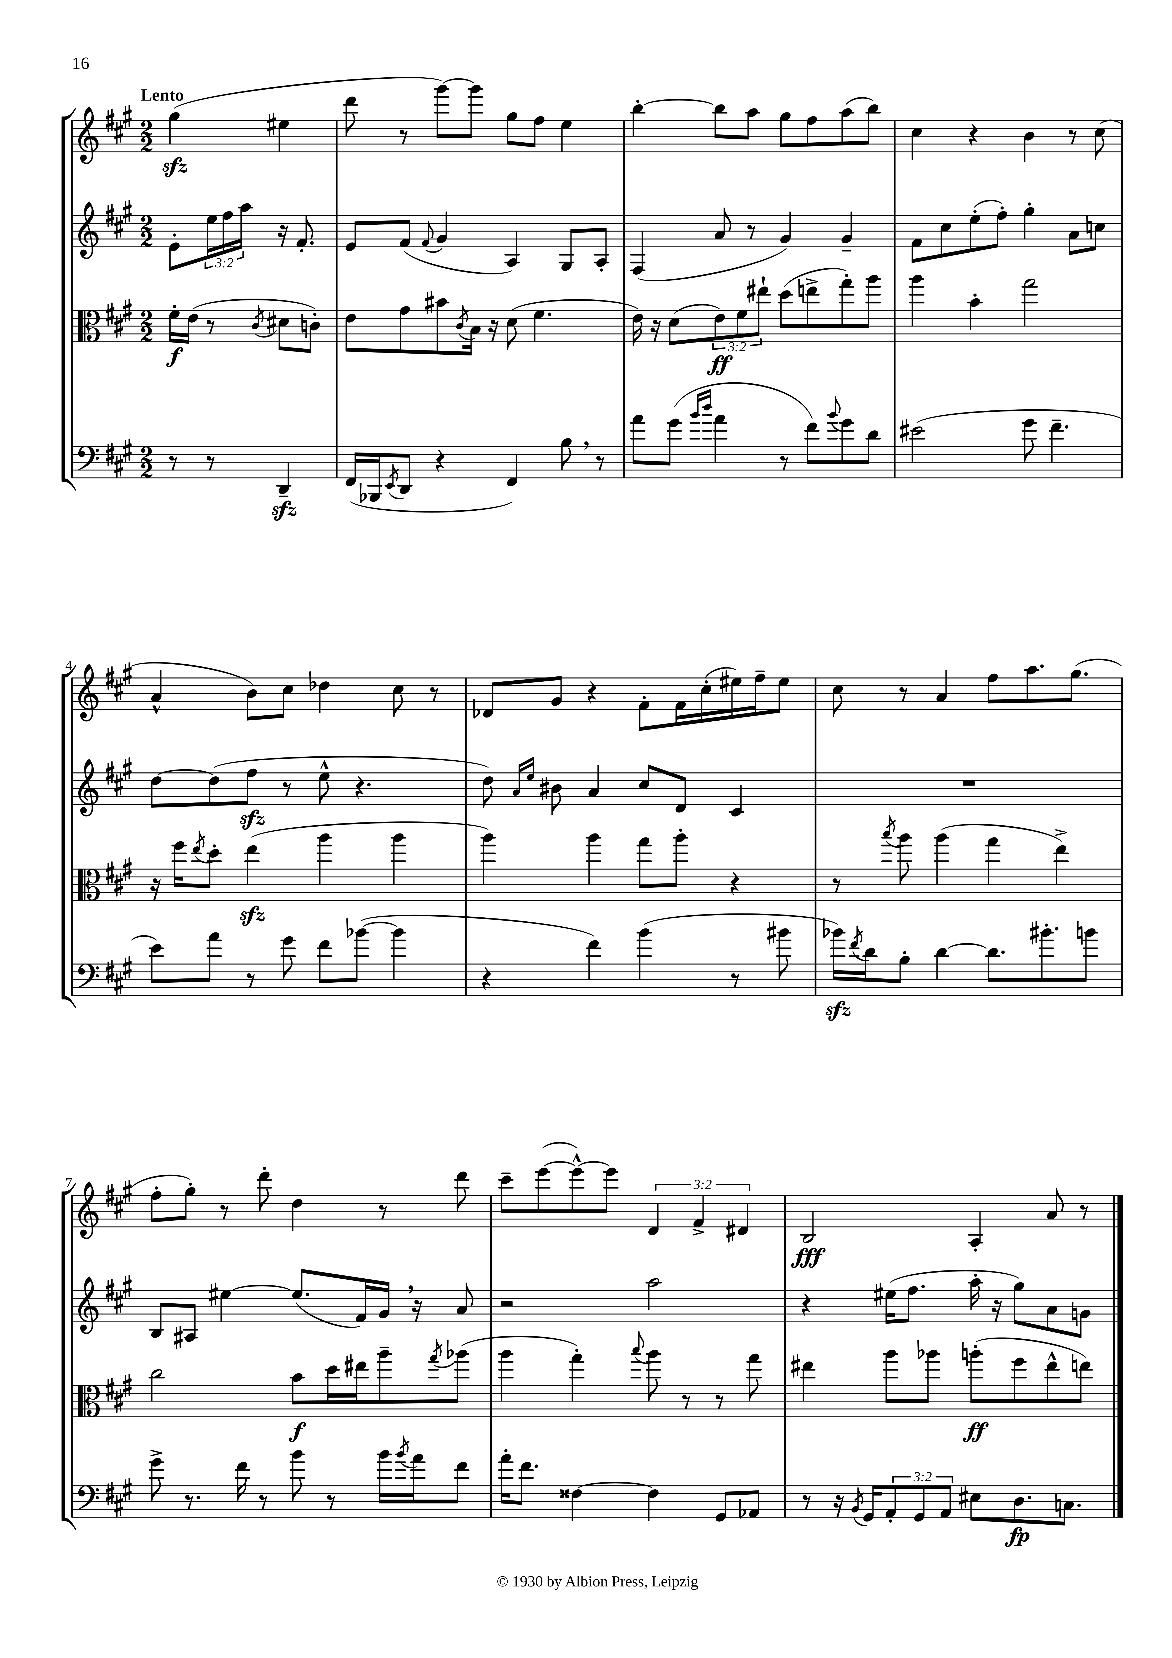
<<
\new StaffGroup <<
\new Staff = "s0" {
    \clef treble \key a \major \numericTimeSignature \time 2/2 \override Staff.TupletNumber.text = #tuplet-number::calc-fraction-text \partial 2 \tempo "Lento"
    gis''4\sfz( eis''4 |
    d'''8 r8 gis'''8~) gis'''8 gis''8 fis''8 e''4 |
    b''4~-. b''8 a''8 gis''8 fis''8 a''8( b''8) |
    cis''4 r4 b'4 r8 cis''8( |
    a'4-^ b'8) cis''8 des''4 cis''8 r8 |
    des'8 gis'8 r4 fis'8-. fis'16 cis''16-.( eis''16) fis''16-- eis''8 |
    cis''8 r8 a'4 fis''8 a''8. gis''8.( |
    fis''8-. gis''8-.) r8 d'''8-. d''4 r8 d'''8 |
    cis'''8-- e'''8~( e'''8~-^) e'''8 \tuplet 3/2 { d'4 fis'4-> dis'4 } |
    b2\fff a4-. a'8 r8 \bar "|." |
}
\new Staff = "s1" {
    \clef treble \key a \major \numericTimeSignature \time 2/2 \override Staff.TupletNumber.text = #tuplet-number::calc-fraction-text \partial 2
    e'8-. \tuplet 3/2 { e''16 fis''16 a''16 } r16 fis'8.-. |
    e'8 fis'8( \appoggiatura { fis'8 } gis'4 a4) gis8 a8-. |
    fis4( a'8 r8 gis'4) gis'4-- |
    fis'8 cis''8 e''8-.( fis''8-.) gis''4-. a'8 c''8 |
    d''8~ d''8( fis''8\sfz r8 e''8-^ r4. |
    d''8) \grace { a'16 e''16 } bis'8 a'4 cis''8 d'8 cis'4 |
    R1 |
    b8 ais8 eis''4~ eis''8.( fis'16) gis'16 \breathe r16 a'8 |
    r2 a''2 |
    r4 eis''16( fis''8. a''16-. r16 gis''8) a'8 g'8 \bar "|." |
}
\new Staff = "s2" {
    \clef alto \key a \major \numericTimeSignature \time 2/2 \override Staff.TupletNumber.text = #tuplet-number::calc-fraction-text \partial 2
    fis'16-.\f e'16( r8 \acciaccatura { cis'8 } dis'8 c'8-.) |
    e'8 gis'8 bis'8 \acciaccatura { cis'8 } b16 r16 d'8( fis'4. |
    e'16) r16 d'8( \tuplet 3/2 { e'8\ff) fis'8 eis''8-! } d''8( e''8-> gis''8-.) a''8 |
    a''4 b'4-. gis''2 |
    r16 fis''16 \acciaccatura { e''8 } d''8-. e''4\sfz( a''4 a''4 |
    a''4) a''4 gis''8 a''8-. r4 |
    r8 \acciaccatura { b''8 } a''8 a''4( gis''4 e''4->) |
    cis''2 b'8\f d''16 eis''16 a''8-- \acciaccatura { gis''8 } aes''8( |
    a''4 gis''4-.) \appoggiatura { b''8 } a''8 r8 r8 gis''8 |
    eis''4 a''8 aes''8 a''8-.\ff( fis''8 eis''8-^ e''8) \bar "|." |
}
\new Staff = "s3" {
    \clef bass \key a \major \numericTimeSignature \time 2/2 \override Staff.TupletNumber.text = #tuplet-number::calc-fraction-text \partial 2
    r8 r8 d,4--\sfz |
    fis,16( bes,,16 \acciaccatura { e,8 } d,8 r4 fis,4) b8 \breathe r8 |
    a'8 gis'8( \grace { b'16 d''16 } a'4 r8 fis'8) \appoggiatura { b'8 } gis'8 d'8 |
    eis'2( gis'8 fis'4.-- |
    e'8) a'8 r8 gis'8 fis'8 bes'8~( bes'4 |
    r4 fis'4) b'4( r8 bis'8 |
    bes'16\sfz) \acciaccatura { fis'8 } d'16 b8-. d'4~ d'8. bis'8.-. b'8 |
    gis'8-> r8. fis'16 r8 b'8 r8 b'16 \acciaccatura { b'8 } a'16 fis'8 |
    a'16-. fis'8. fisis4~ fisis4 gis,8 aes,8 |
    r8 r16 \acciaccatura { b,8 } gis,16 \tuplet 3/2 { a,8-. gis,8 a,8 } eis8 d8.\fp c8. \bar "|." |
}
>>
>>
